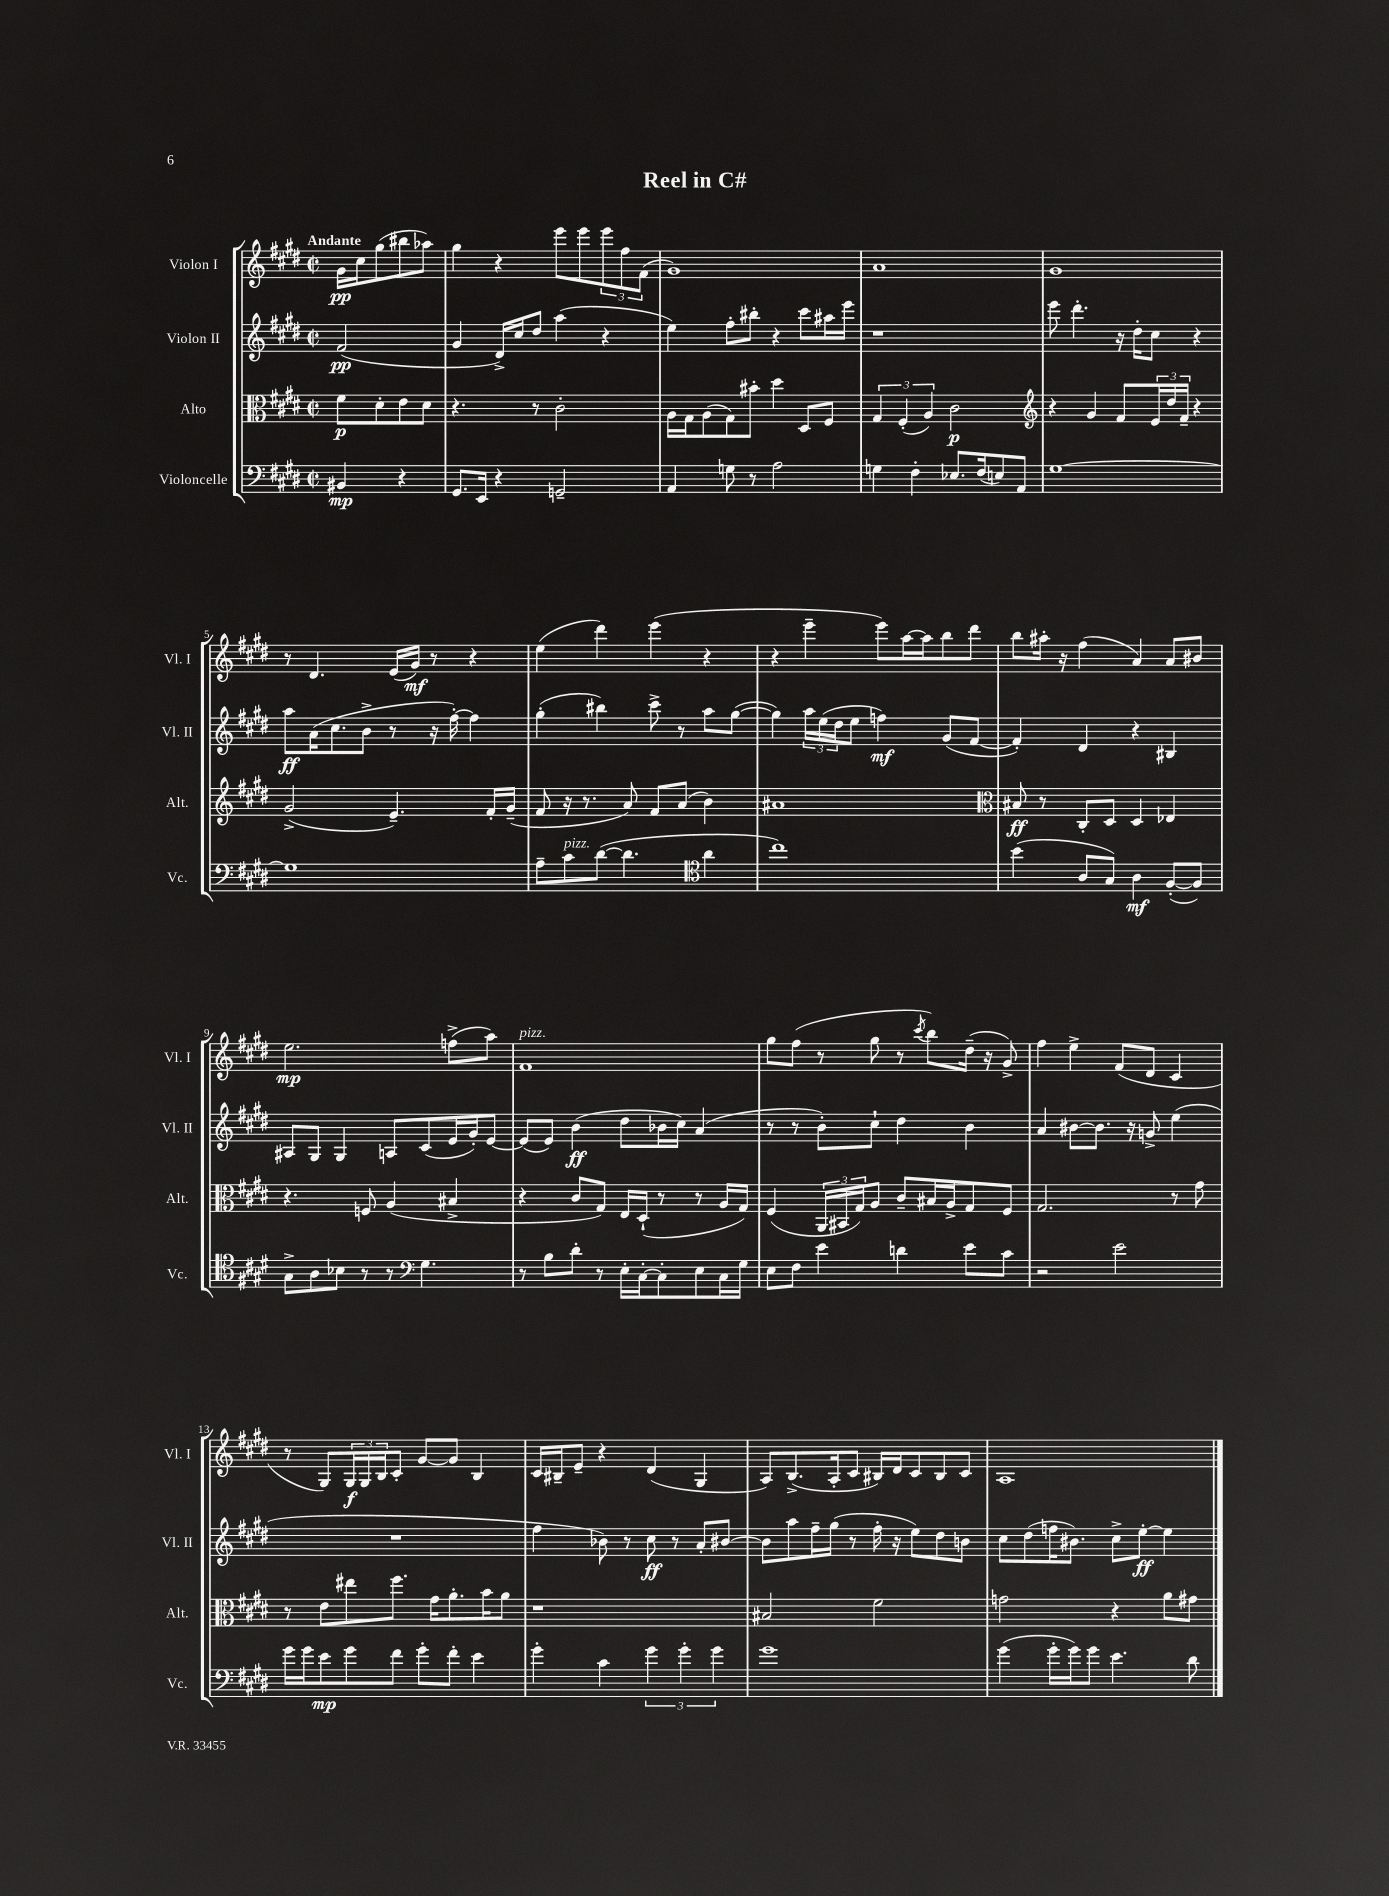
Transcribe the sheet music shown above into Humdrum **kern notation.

**kern	**dynam	**kern	**dynam	**kern	**dynam	**kern	**dynam
*part4	*part4	*part3	*part3	*part2	*part2	*part1	*part1
*staff4	*staff4	*staff3	*staff3	*staff2	*staff2	*staff1	*staff1
*I"Violoncelle	*	*I"Alto	*	*I"Violon II	*	*I"Violon I	*
*I'Vc.	*	*I'Alt.	*	*I'Vl. II	*	*I'Vl. I	*
*clefF4	*	*clefC3	*	*clefG2	*	*clefG2	*
*k[f#c#g#d#]	*	*k[f#c#g#d#]	*	*k[f#c#g#d#]	*	*k[f#c#g#d#]	*
*M2/2	*	*M2/2	*	*M2/2	*	*M2/2	*
*met(c|)	*	*met(c|)	*	*met(c|)	*	*met(c|)	*
=	=	=	=	=	=	=	=
!	!	!	!	!	!	!LO:TX:a:B:t=Andante	!
4BB#X/	mp	8f#\L	p	(2f#/	pp	16g#\LL	pp
.	.	.	.	.	.	16cc#\J	.
.	.	8d#'\	.	.	.	(8gg#\	.
4r	.	8e\	.	.	.	8bb#X\	.
.	.	8d#\J	.	.	.	8aa-X\J)	.
=1	=1	=1	=1	=1	=1	=1	=1
8.GG#/L	.	4.r	.	4g#/	.	4gg#\	.
16EE/Jk	.	.	.	.	.	.	.
4r	.	.	.	16d#^/LL)	.	4r	.
.	.	.	.	16cc#/J	.	.	.
.	.	8r	.	8dd#/J	.	.	.
2GGn~/	.	2c#'\	.	(4aa\	.	8eee\L	.
.	.	.	.	.	.	8eee\	.
.	.	.	.	4r	.	12eee\	.
.	.	.	.	.	.	12ff#\	.
.	.	.	.	.	.	(12f#\J	.
=2	=2	=2	=2	=2	=2	=2	=2
4AA/	.	16A\LL	.	4ee\)	.	1g#)	.
.	.	16G#\J	.	.	.	.	.
.	.	(8A\	.	.	.	.	.
8Gn\	.	8G#\)	.	8ff#'\L	.	.	.
8r	.	8b#X'\J	.	8bb#X'\J	.	.	.
2A\	.	4dd#\	.	4r	.	.	.
.	.	8D#/L	.	8ccc#\L	.	.	.
.	.	8F#/J	.	16aa#X\L	.	.	.
.	.	.	.	16eee\JJ	.	.	.
=3	=3	=3	=3	=3	=3	=3	=3
4Gn\	.	6G#/	.	1r	.	1a	.
.	.	(6F#'/	.	.	.	.	.
4F#'\	.	.	.	.	.	.	.
.	.	6A/)	.	.	.	.	.
8.E-X/L	.	2c#\	p	.	.	.	.
(16F#/k	.	.	.	.	.	.	.
8En/)	.	.	.	.	.	.	.
8AA/J	.	.	.	.	.	.	.
=4	=4	=4	=4	=4	=4	=4	=4
*	*	*clefG2	*	*	*	*	*
[1G#	.	4r	.	8eee\	.	1g#	.
.	.	.	.	4.ddd#'\	.	.	.
.	.	4g#/	.	.	.	.	.
.	.	8f#/L	.	16r	.	.	.
.	.	.	.	16dd#'\KL	.	.	.
.	.	24e/L	.	8cc#\J	.	.	.
.	.	24dd#/	.	.	.	.	.
.	.	24f#~/JJ	.	.	.	.	.
.	.	4r	.	4r	.	.	.
!!LO:LB:g=z
=5	=5	=5	=5	=5	=5	=5	=5
1G#]	.	(2g#^/	.	8aa\L	ff	8r	.
.	.	.	.	(16a\K	.	4.d#/	.
.	.	.	.	8.cc#\	.	.	.
.	.	.	.	8b^\J	.	.	.
.	.	4.e~/)	.	8r	.	(16e/LL	.
.	.	.	.	.	.	16g#/JJ)	mf
.	.	.	.	16r	.	8r	.
.	.	.	.	[16ff#'\)	.	.	.
.	.	.	.	4ff#\]	.	4r	.
.	.	16f#'/LL	.	.	.	.	.
.	.	(16g#~/JJ	.	.	.	.	.
=6	=6	=6	=6	=6	=6	=6	=6
8A~\L	.	8f#/	.	(4gg#'\	.	(4ee\	.
!LO:TX:a:i:t=pizz.	!	!	!	!	!	!	!
8c#\	.	16r	.	.	.	.	.
.	.	8.r	.	.	.	.	.
([8d#\J	.	.	.	4bb#X\)	.	4ddd#\)	.
4.d#\]	.	8a/)	.	.	.	.	.
.	.	8f#/L	.	8ccc#^\	.	(4eee\	.
.	.	(8a/J	.	8r	.	.	.
*clefC4	*	*	*	*	*	*	*
4a\	.	4b\)	.	8aa\L	.	4r	.
.	.	.	.	([8gg#\J	.	.	.
=7	=7	=7	=7	=7	=7	=7	=7
1cc#)	.	1a#X	.	4gg#\])	.	4r	.
.	.	.	.	24aa\LL	.	4eee~\	.
.	.	.	.	(24ee\	.	.	.
.	.	.	.	24dd#\J	.	.	.
.	.	.	.	8ee\J	.	.	.
.	.	.	.	4ffn\)	mf	8eee\L)	.
.	.	.	.	.	.	[16aa\L	.
.	.	.	.	.	.	16aa\J]	.
.	.	.	.	(8g#/L	.	8bb\	.
.	.	.	.	[8f#/J	.	8ddd#\J	.
=8	=8	=8	=8	=8	=8	=8	=8
*	*	*clefC3	*	*	*	*	*
(4b\	.	8B#X/	ff	4f#'/])	.	8bb\L	.
.	.	8r	.	.	.	16aa#X'\Jk	.
.	.	.	.	.	.	16r	.
8A/L	.	8C#'/L	.	4d#/	.	(4ff#\	.
8G#/J)	.	8D#/J	.	.	.	.	.
4A\	mf	4D#/	.	4r	.	4a/)	.
([8F#'/L	.	4E-X/	.	4B#X/	.	8a/L	.
8F#/J])	.	.	.	.	.	8b#X/J	.
!!LO:LB:g=z
=9	=9	=9	=9	=9	=9	=9	=9
8G#^\L	.	4.r	.	8A#X/L	.	2.ee\	mp
8A\	.	.	.	8G#/J	.	.	.
8B-X\J	.	.	.	4G#/	.	.	.
8r	.	8Fn/	.	.	.	.	.
8r	.	(4A/	.	8An/L	.	.	.
*clefF4	*	*	*	*	*	*	*
4.G#\	.	.	.	(8c#/	.	.	.
.	.	4B#X^/	.	16e/L	.	(8ffn^\L	.
.	.	.	.	16g#'/J)	.	.	.
.	.	.	.	[8e/J	.	8aa\J)	.
=10	=10	=10	=10	=10	=10	=10	=10
!	!	!	!	!	!	!LO:TX:a:i:t=pizz.	!
8r	.	4r	.	(8e/L]	.	1f#	.
8B\L	.	.	.	8e/J)	.	.	.
8d#'\J	.	8c#/L	.	(4b\	ff	.	.
8r	.	8G#/J)	.	.	.	.	.
16E'\LL	.	16E/LL	.	8dd#\L	.	.	.
[16C#'\J	.	(16D#`/JJ	.	.	.	.	.
8C#'\]	.	8r	.	16b-X\L	.	.	.
.	.	.	.	16cc#\JJ)	.	.	.
8E\	.	8r	.	(4a/	.	.	.
16C#\L	.	16A/LL	.	.	.	.	.
16G#\JJ	.	16G#/JJ)	.	.	.	.	.
=11	=11	=11	=11	=11	=11	=11	=11
8E\L	.	(4F#/	.	8r	.	8gg#\L	.
8F#\J	.	.	.	8r	.	(8ff#\J	.
4e\	.	24AA/LL	.	8b'\L)	.	8r	.
.	.	24BB#X/	.	.	.	.	.
.	.	24G#/J)	.	.	.	.	.
.	.	8A/J	.	8cc#`\J	.	8gg#\	.
4dn\	.	8c#~/L	.	4dd#\	.	8r	.
.	.	.	.	.	.	8qccc#/	.
.	.	16B#X/L	.	.	.	8bb\L)	.
.	.	16A^/J	.	.	.	.	.
8e\L	.	8G#/	.	4b\	.	(16dd#~\Jk	.
.	.	.	.	.	.	16r	.
8c#\J	.	8F#/J	.	.	.	8g#^/)	.
=12	=12	=12	=12	=12	=12	=12	=12
2r	.	2.G#/	.	4a/	.	4ff#\	.
.	.	.	.	[8b#X\L	.	4ee^\	.
.	.	.	.	8.b#\J]	.	.	.
2e\	.	.	.	.	.	(8f#/L	.
.	.	.	.	16r	.	.	.
.	.	.	.	8gn^/	.	8d#/J	.
.	.	8r	.	(4ee\	.	4c#/	.
.	.	8g#\	.	.	.	.	.
!!LO:LB:g=z
=13	=13	=13	=13	=13	=13	=13	=13
16g#\LL	.	8r	.	1r	.	8r	.
16g#\J	.	.	.	.	.	.	.
8e\	mp	8e\L	.	.	.	8G#/L)	.
8g#\	.	8ee#X\	.	.	.	24G#/L	f
.	.	.	.	.	.	24G#/	.
.	.	.	.	.	.	24B/J	.
8f#\J	.	8.ff#\J	.	.	.	8c#'/J	.
8g#'\L	.	.	.	.	.	[8g#/L	.
.	.	16g#\KL	.	.	.	.	.
8f#'\J	.	8.a'\	.	.	.	8g#/J]	.
4e\	.	.	.	.	.	4B/	.
.	.	16b\K	.	.	.	.	.
.	.	8a\J	.	.	.	.	.
=14	=14	=14	=14	=14	=14	=14	=14
4g#'\	.	1r	.	4ff#\	.	16c#/LL	.
.	.	.	.	.	.	16B#X~/J	.
.	.	.	.	.	.	8e~/J	.
4c#\	.	.	.	8b-X\)	.	4r	.
.	.	.	.	8r	.	.	.
6g#\	.	.	.	8cc#\	ff	(4d#/	.
.	.	.	.	8r	.	.	.
6g#'\	.	.	.	.	.	.	.
.	.	.	.	8a'/L	.	4G#/	.
6g#\	.	.	.	.	.	.	.
.	.	.	.	[8b#X/J	.	.	.
=15	=15	=15	=15	=15	=15	=15	=15
1g#	.	2B#X/	.	8b#\L]	.	8A/L)	.
.	.	.	.	8aa\	.	(8.B^/	.
.	.	.	.	16ff#~\L	.	.	.
.	.	.	.	(16gg#\JJ	.	16A'/k	.
.	.	.	.	8r	.	8c#/J	.
.	.	2f#\	.	16ff#'\	.	16B#X/LL)	.
.	.	.	.	16r	.	16d#/J	.
.	.	.	.	8ee\L)	.	8c#/	.
.	.	.	.	8dd#\	.	8B#/	.
.	.	.	.	8bn\J	.	8c#/J	.
=16	=16	=16	=16	=16	=16	=16	=16
(4g#\	.	2gn\	.	8cc#\L	.	1A	.
.	.	.	.	(8dd#\	.	.	.
16g#'\LL	.	.	.	16ffn\K	.	.	.
16g#\J)	.	.	.	8.b#X\J)	.	.	.
8g#\J	.	.	.	.	.	.	.
4.e\	.	4r	.	8cc#^\L	.	.	.
.	.	.	.	[8ee'\J	ff	.	.
.	.	8a\L	.	4ee\]	.	.	.
8d#\	.	8g#X\J	.	.	.	.	.
==	==	==	==	==	==	==	==
*-	*-	*-	*-	*-	*-	*-	*-
